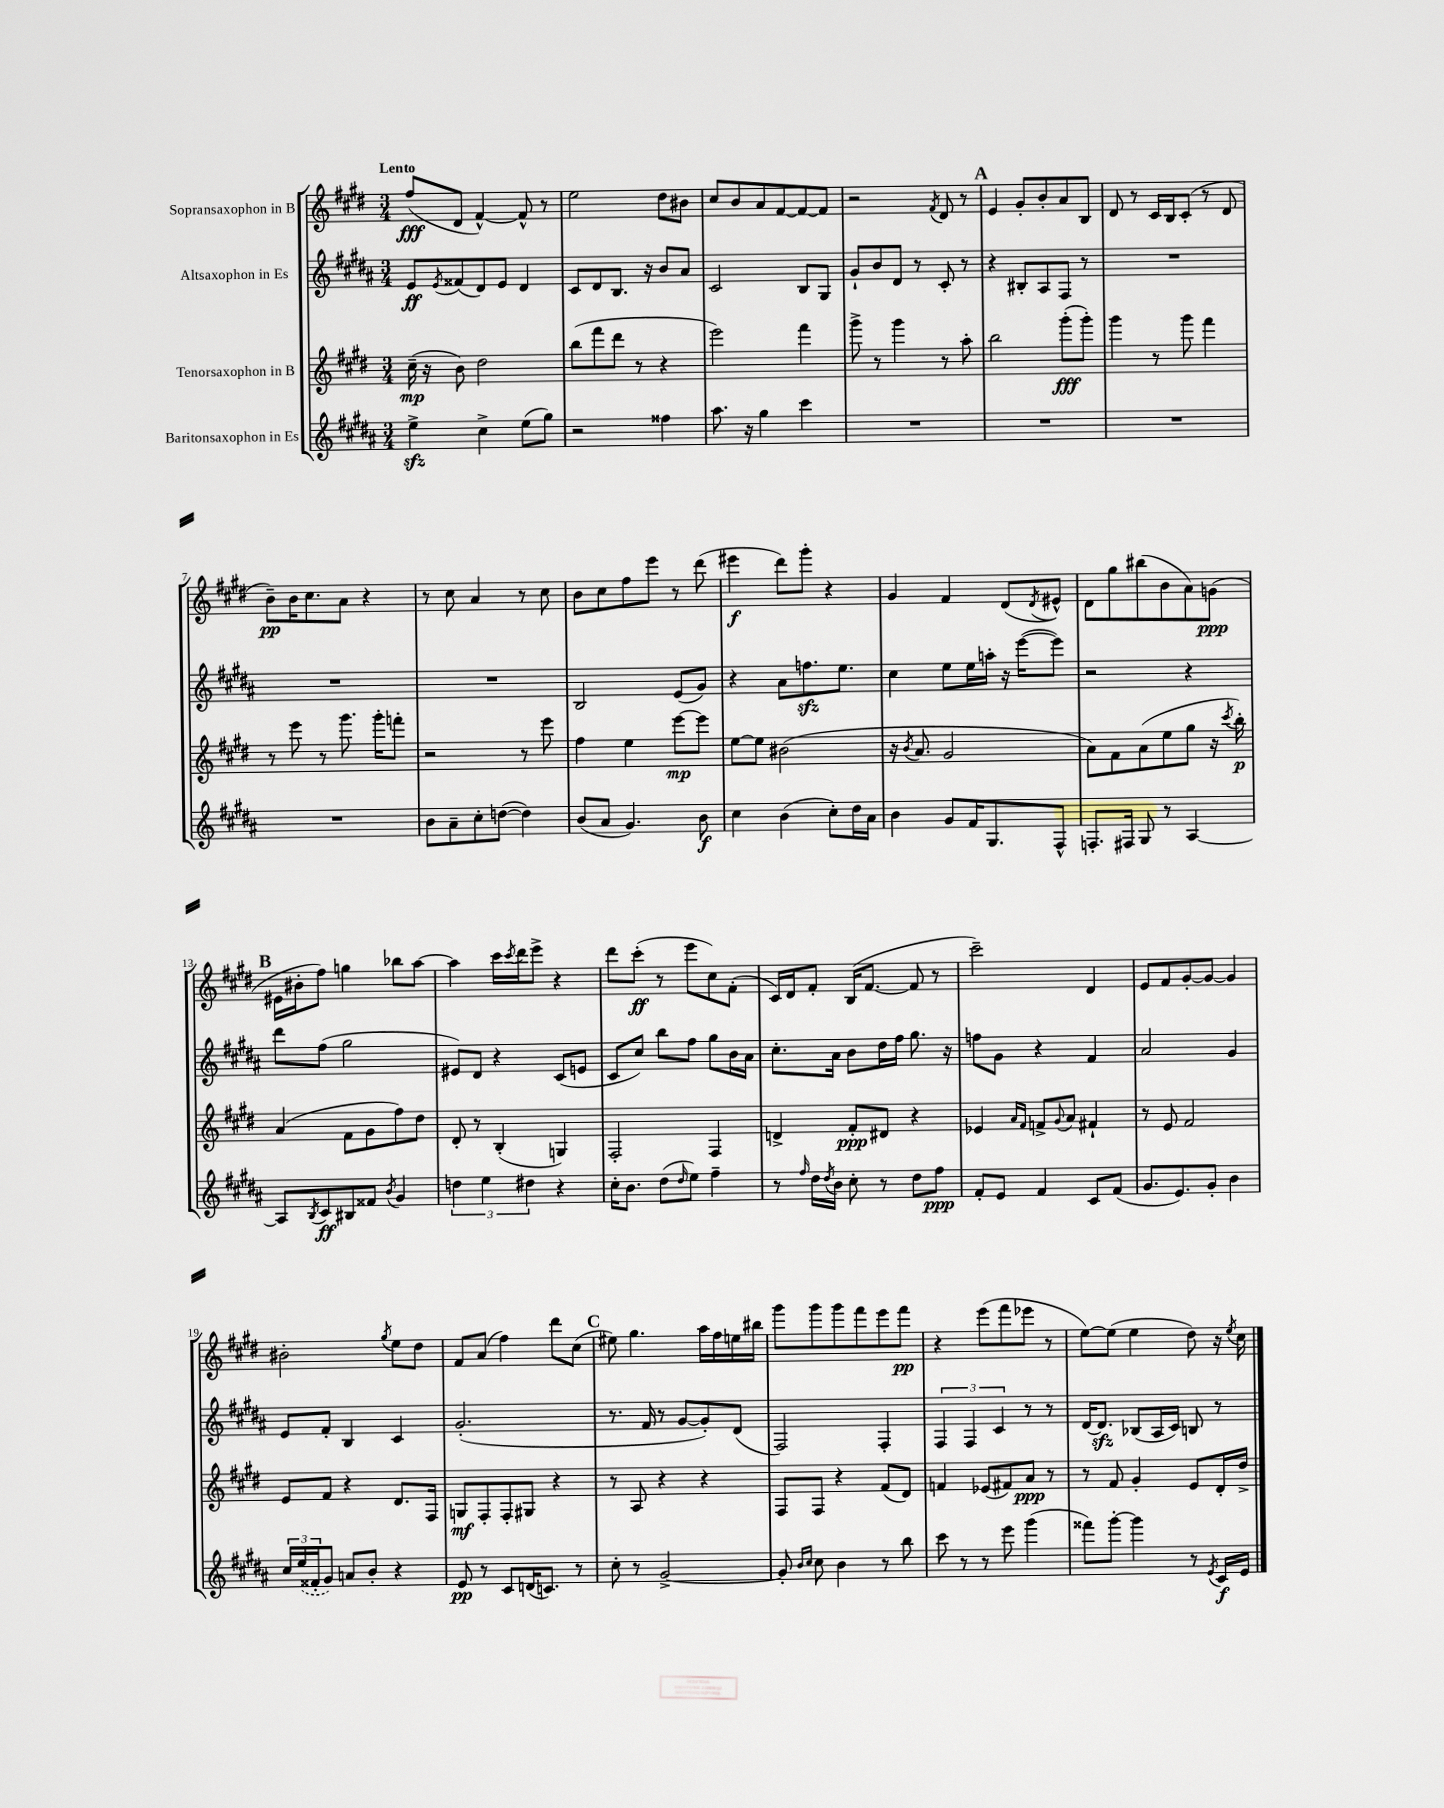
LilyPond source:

<<
\new StaffGroup <<
\new Staff = "s0" \with { instrumentName = "Sopransaxophon in B" } {
    \clef treble \key e \major \numericTimeSignature \time 3/4 \tempo "Lento"
    fis''8\fff( dis'8 fis'4~-^) fis'8-^ r8 |
    e''2 dis''8 bis'8 |
    cis''8 b'8 a'8 fis'8~ fis'8~ fis'8 |
    r2 \acciaccatura { fis'8 } dis'8 r8 |
    \mark \markup { \bold "A" } e'4 gis'8-. b'8-. a'8 b8 |
    dis'8 r8 cis'16 b16 cis'8-.( r8 dis'8 |
    b'8--\pp) b'16 cis''8. a'8 r4 |
    r8 cis''8 a'4 r8 cis''8 |
    b'8 cis''8 fis''8 e'''8 r8 dis'''8( |
    eis'''4\f dis'''8) gis'''8-. r4 |
    gis'4 fis'4 dis'8( \acciaccatura { dis'8 } eis'8-^) |
    dis'8 gis''8 bis''8( b'8 a'8) g'8\ppp( |
    \mark \markup { \bold "B" } eis'16 bis'16-. fis''8) g''4 bes''8 a''8~ |
    a''4 cis'''16 \acciaccatura { cis'''8 } dis'''16 e'''8-> r4 |
    dis'''8 cis'''8-.\ff( r8 e'''8 cis''8) fis'8-.( |
    cis'16) dis'16 fis'8-. b16( fis'8.~ fis'8 r8 |
    cis'''2--) dis'4 |
    e'8 fis'8 gis'8~-. gis'8~ gis'4 |
    bis'2-. \acciaccatura { gis''8 } e''8 dis''8 |
    fis'8 a'8( fis''4) dis'''8 cis''8( |
    \mark \markup { \bold "C" } eis''8) gis''4. a''16 fis''16 e''16 bis''16 |
    gis'''8 gis'''8 gis'''8 fis'''8 e'''8 fis'''8\pp |
    r4 e'''8( fis'''8 ees'''8 r8 |
    e''8~) e''8( e''4 dis''8) r16 \acciaccatura { e''8 } cis''16 \bar "|." |
}
\new Staff = "s1" \with { instrumentName = "Altsaxophon in Es" } {
    \clef treble \key b \major \numericTimeSignature \time 3/4
    e'8\ff \acciaccatura { e'8 } fisis'8( dis'8) e'8 dis'4 |
    cis'8 dis'8 b8. r16 b'8 ais'8 |
    cis'2 b8 gis8 |
    gis'8-! b'8 dis'8 r8 cis'8-. r8 |
    \mark \markup { \bold "A" } r4 bis8-. ais8 fis8 r8 |
    R2. |
    R2. |
    R2. |
    b2 e'8( gis'8) |
    r4 ais'8 f''8.\sfz e''8. |
    cis''4 e''8 e''16 a''16-. r16 e'''16~( e'''8) |
    r2 r4 |
    \mark \markup { \bold "B" } dis'''8 fis''8( gis''2 |
    eis'8) dis'8 r4 cis'8( e'8 |
    cis'8 cis''8) b''8 fis''8 gis''8 b'16 ais'16 |
    cis''8.-. ais'16 b'8 dis''16 fis''16 gis''8. r16 |
    f''8 gis'8 r4 fis'4 |
    ais'2 gis'4 |
    e'8 fis'8-. b4 cis'4 |
    gis'2.-.( |
    \mark \markup { \bold "C" } r8. fis'16 r8 gis'8~ gis'8-.) dis'8( |
    fis2) fis4-. |
    \tuplet 3/2 { fis4 fis4 cis'4 } r8 r8 |
    dis'16~ dis'8.\sfz bes8( ais16 cis'16) b8 r8 \bar "|." |
}
\new Staff = "s2" \with { instrumentName = "Tenorsaxophon in B" } {
    \clef treble \key e \major \numericTimeSignature \time 3/4
    cis''16--\mp( r16 b'8) dis''2 |
    b''8( fis'''8 dis'''8 r8 r4 |
    e'''2) fis'''4 |
    gis'''8-> r8 gis'''4 r8 a''8-. |
    \mark \markup { \bold "A" } b''2 gis'''8-.\fff( gis'''8-.) |
    gis'''4 r8 gis'''8 fis'''4 |
    r8 e'''8 r8 gis'''8. gis'''16-. f'''8-. |
    r2 r8 e'''8 |
    fis''4 e''4 e'''8~\mp e'''8 |
    e''8~ e''8 bis'2( |
    r16 \acciaccatura { b'8 } a'8. gis'2 |
    a'8) fis'8 a'8( e''8 gis''8 r16 \acciaccatura { cis'''8 } b''16-.\p) |
    \mark \markup { \bold "B" } a'4( fis'8 gis'8 fis''8) dis''8 |
    dis'8-. r8 b4-.( g4) |
    fis2-. fis4 |
    d'4-> fis'8-.\ppp dis'8 r4 |
    ees'4 \grace { a'16 fis'16 } f'8-> \appoggiatura { gis'8 } a'8 fis'4-! |
    r8 e'8 fis'2 |
    e'8 fis'8 r4 dis'8. fis16 |
    g8\mf fis8-. fis8-. gis8 r4 |
    \mark \markup { \bold "C" } r8 a8 r4 r4 |
    fis8 fis8 r4 fis'8( dis'8) |
    f'4 ees'8( fis'8) a'8\ppp r8 |
    r8 fis'8 gis'4-. e'8 dis'16-. dis''16-> \bar "|." |
}
\new Staff = "s3" \with { instrumentName = "Baritonsaxophon in Es" } {
    \clef treble \key b \major \numericTimeSignature \time 3/4
    e''4->\sfz cis''4-> e''8( gis''8) |
    r2 fisis''4 |
    ais''8. r16 gis''4 cis'''4 |
    R2. |
    \mark \markup { \bold "A" } R2. |
    R2. |
    R2. |
    b'8 ais'8-- cis''8-. d''8~( d''4) |
    b'8( ais'8 gis'4.) b'8\f |
    cis''4 b'4( cis''8-.) dis''16 ais'16 |
    b'4 gis'8 fis'16 gis8. fis8-^ |
    f8.-. fis16 gis8 r8 ais4~ |
    \mark \markup { \bold "B" } ais8 \acciaccatura { b8 } cis'8\ff bis8 fisis'8 \acciaccatura { b'8 } gis'4 |
    \tuplet 3/2 { d''4 e''4 dis''4 } r4 |
    cis''16-. b'8. dis''8( \grace { dis''16 } e''8) fis''4-- |
    r8 \grace { fis''16 } dis''16 \acciaccatura { dis''8 } b'16 cis''8-. r8 dis''8 fis''8\ppp |
    fis'8-. e'8 fis'4 cis'8 fis'8( |
    gis'8. e'8.) gis'8-. b'4 |
    \tuplet 3/2 { cis''16 \once \slurDashed e''16( fisis'16-. } gis'8) a'8 b'8-. r4 |
    e'8\pp r8 cis'8 d'16( c'8.) r8 |
    \mark \markup { \bold "C" } cis''8-. r8 gis'2~-> |
    gis'8-. \grace { b'16 cis''16 } cis''8 b'4 r8 b''8 |
    cis'''8 r8 r8 e'''8 gis'''4( |
    fisis'''8) gis'''8~-. gis'''4 r8 \acciaccatura { e'8 } cis'16\f e'16 \bar "|." |
}
>>
>>
